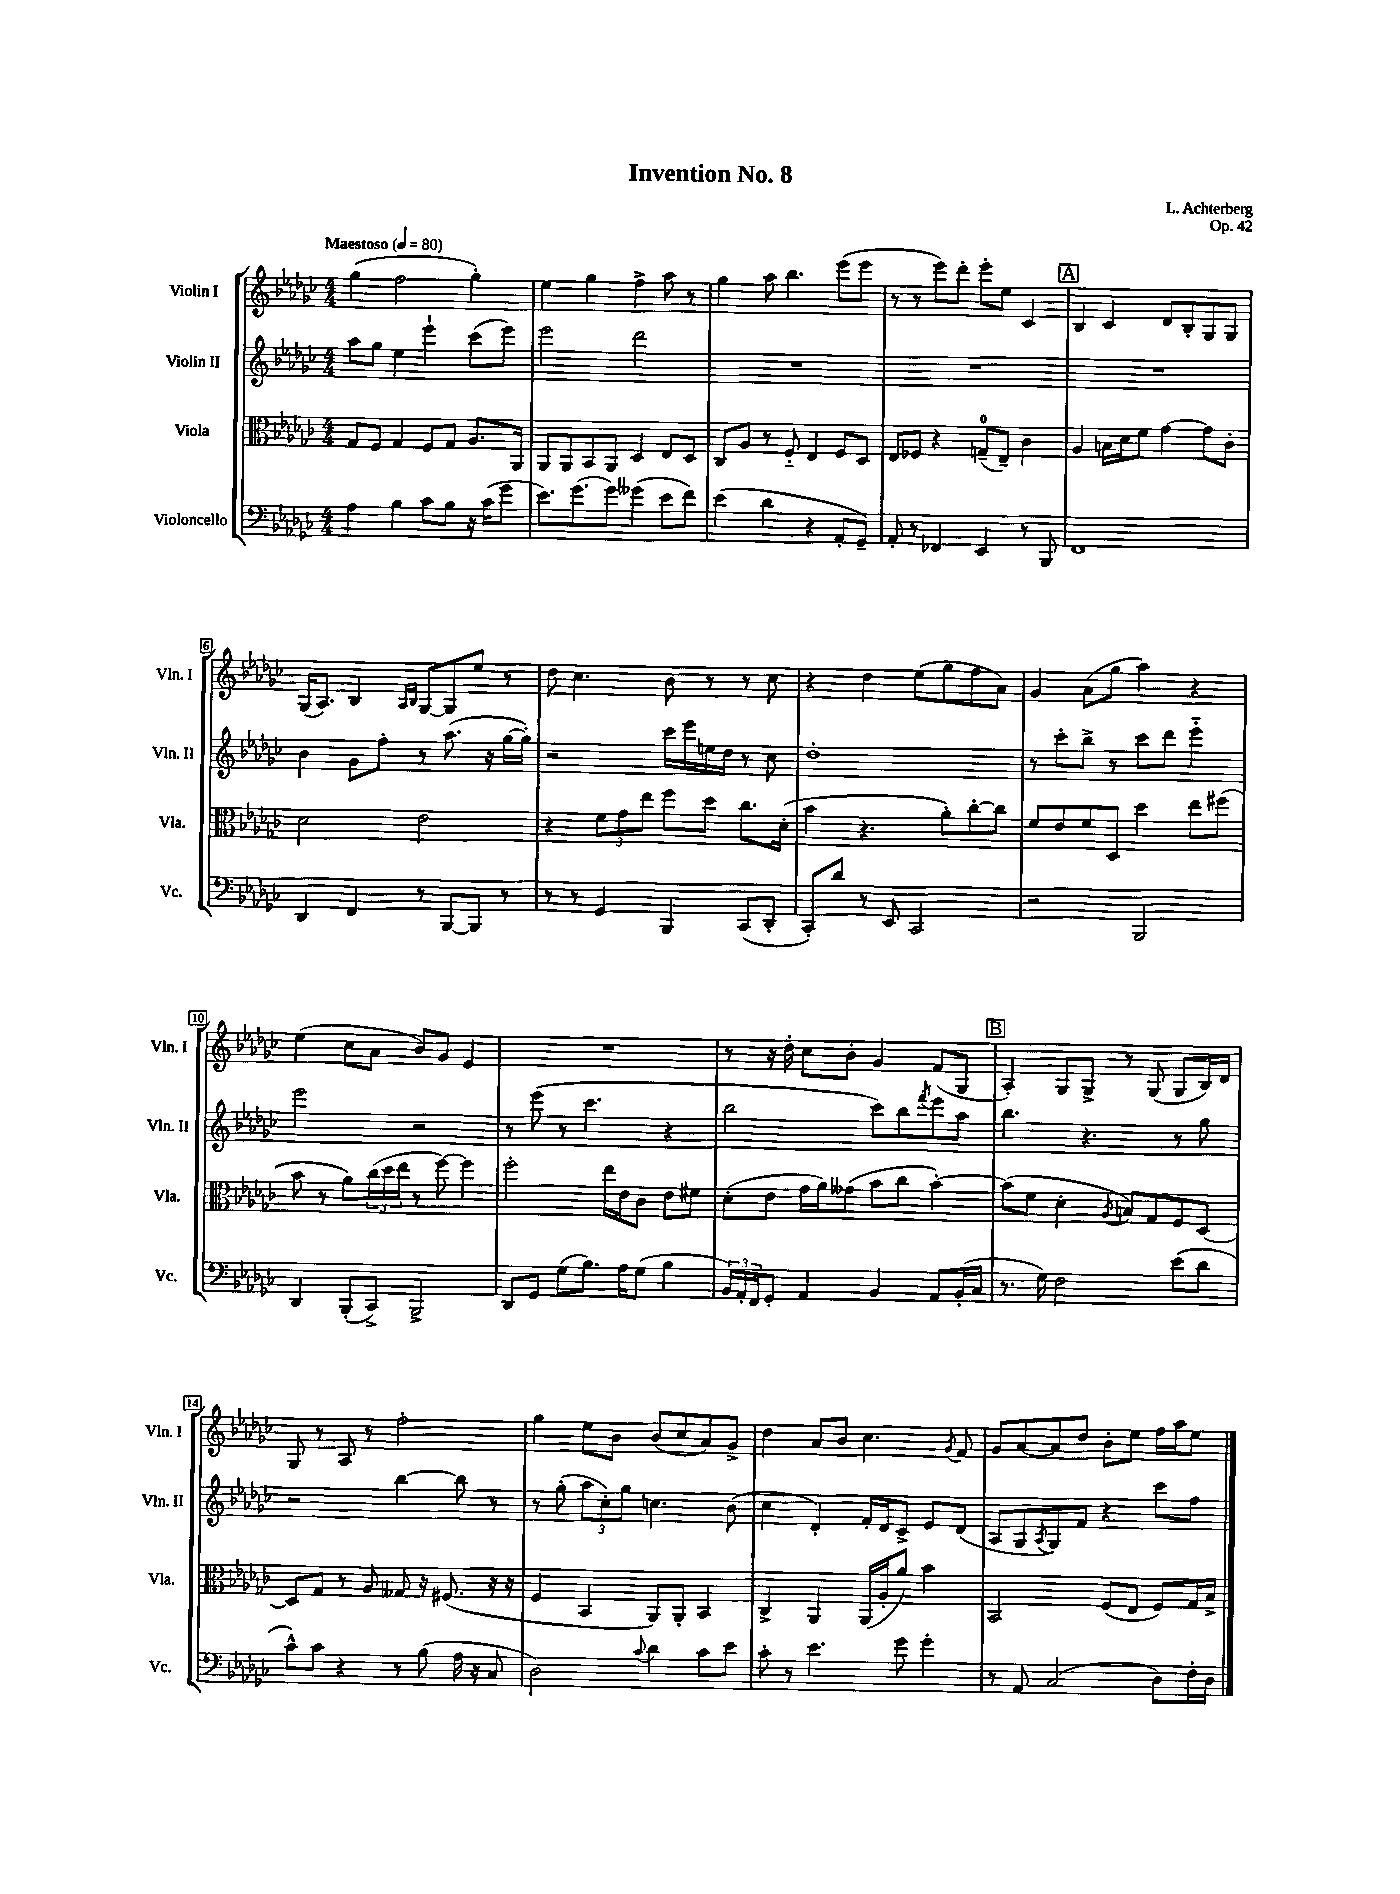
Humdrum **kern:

**kern	**kern	**kern	**kern
*part4	*part3	*part2	*part1
*staff4	*staff3	*staff2	*staff1
*I"Violoncello	*I"Viola	*I"Violin II	*I"Violin I
*I'Vc.	*I'Vla.	*I'Vln. II	*I'Vln. I
*clefF4	*clefC3	*clefG2	*clefG2
*k[b-e-a-d-g-c-]	*k[b-e-a-d-g-c-]	*k[b-e-a-d-g-c-]	*k[b-e-a-d-g-c-]
*M4/4	*M4/4	*M4/4	*M4/4
*MM80	*MM80	*MM80	*MM80
=1	=1	=1	=1
!	!	!	!LO:TX:a:B:t=Maestoso
4A-\	8G-/L	8aa-\L	(4gg-\
.	8F/J	8gg-\J	.
4B-\	4G-/	4ee-\	2ff\
8c-\L	8F/L	4eee-`\	.
8B-\J	8G-/J	.	.
16r	8.A-/L	(8ccc-\L	4gg-'\)
(16c-\KL	.	.	.
8g-\J	.	8eee-\J)	.
.	16AA-/Jk	.	.
=2	=2	=2	=2
8.e-\L)	8AA-/L	2eee-\	4ee-\
.	8AA-/	.	.
(8.g-\	.	.	.
.	8BB-/	.	4gg-\
8g-\J)	8AA-/J	.	.
(4g--X\	4D-/	2ddd-\	4ff^\
8e-\L	8E-/L	.	8aa-\
8f\J)	8D-/J	.	8r
=3	=3	=3	=3
(4e-\	8C-/L	1r	4gg-\
.	8A-/J	.	.
4d-\	8r	.	8aa-\
.	8F/	.	4.bb-\
4r	4E-/	.	.
8AA-'/L	8F/L	.	(8eee-\L
8GG-~/J)	8D-/J	.	8eee-\J
=4	=4	=4	=4
8AA-'/	8E-/L	1r	8r
8r	8F-X/J	.	8r
4FF-X/	4r	.	8eee-\L)
.	.	.	8ddd-'\J
4EE-/	(8Gn~/L	.	8eee-'\L
.	8E-~/J)	.	8ee-\J
8r	4c-\	.	4c-/
8BBB-/	.	.	.
!!LO:REH:place=s1:t=A
=5	=5	=5	=5
1FF	4A-/	1r	4B-/
.	16Bn\LL	.	4c-/
.	16d-\J	.	.
.	8f\J	.	.
.	[4g-\	.	8d-/L
.	.	.	8B-'/
.	8g-\L]	.	8G-/
.	8c-'\J	.	8G-/J
!!LO:LB:g=z
=6	=6	=6	=6
4DD-/	2d-\	4b-\	(16G-/KL
.	.	.	8.A-/J)
4FF/	.	8g-\L	4B-/
.	.	8ff'\J	.
.	.	.	16qqA-/LL
.	.	.	16qqB-/JJ
8r	2e-\	8r	[8G-/L
[8BBB-/L	.	(8.aa-\	8G-/]
8BBB-/J]	.	.	8ee-/J
.	.	16r	.
8r	.	[16gg-\LL	8r
.	.	16gg-'\JJ])	.
=7	=7	=7	=7
8r	4r	2r	8dd-\
8r	.	.	4.cc-\
4GG-/	12f\L	.	.
.	12g-\	.	.
.	12ee-\J	.	.
4BBB-/	8ff\L	16ccc-\LL	8b-\
.	.	16eee-\	.
.	8dd-\J	16een\	8r
.	.	16dd-\JJ	.
(8CC-/L	8.cc-\L	8r	8r
8DD-'/J	.	8cc-\	8cc-\
.	(16d-'\Jk	.	.
=8	=8	=8	=8
8CC-'/L)	4b-\	1dd-'	4r
8d-/J	.	.	.
8r	4.r	.	4dd-\
8EE-/	.	.	.
2CC-/	.	.	(8ee-\L
.	8a-'\L)	.	8gg-\
.	[8cc-'\	.	8ff\
.	8cc-\J]	.	8a-\J)
=9	=9	=9	=9
2r	8f/L	8r	4g-/
.	8e-/	8ccc-'\L	.
.	8f/	8bb-^\J	(8a-\L
.	8D-/J	8r	8gg-\J
2BBB-/	4dd-\	8ccc-\L	4aa-\)
.	.	8ddd-\J	.
.	8ee-\L	4eee-\	4r
.	(8ff#X\J	.	.
!!LO:LB:g=z
=10	=10	=10	=10
4DD-/	8b-\	2eee-\	(4ee-\
.	8r	.	.
(8BBB-'/L	8a-\L)	.	8cc-\L
8CC-^/J)	(24cc-\L	.	8a-\J
.	24dd-\	.	.
.	24ee-\JJ	.	.
2BBB-^/	8r	2r	8b-/L)
.	[8ff\)	.	8g-/J
.	4ff\]	.	4e-/
=11	=11	=11	=11
8DD-/L	2ff'\	8r	1r
8GG-/J	.	(8eee-\	.
(8G-\L	.	8r	.
8.B-\J)	.	4.ccc-\	.
.	16ee-\LL	.	.
16A-\KL	16e-\J	.	.
(8G-\J	8c-\J	.	.
4B-\	8e-\L	4r	.
.	8f#X\J	.	.
=12	=12	=12	=12
24BB-/LL)	(8d-'\L	2bb-\	8r
24AA-'/	.	.	.
24FF/J	.	.	.
8GG-'/J	8e-\J	.	16r
.	.	.	16dd-'\
4AA-/	16g-\LL	.	8cc-\L
.	16a-\J)	.	.
.	(8g--X\J	.	8b-'\J
4BB-/	8b-\L	8ccc-\L)	4g-/
.	8cc-\J	8bb-\	.
.	.	8qfff/	.
8AA-/L	[4b-'\)	8eee-\	(8f/L
(16BB-'/L	.	8aa-\J	8G-/J
16C-/JJ	.	.	.
!!LO:REH:place=s1:t=B
=13	=13	=13	=13
8.r	(8b-\L]	4.bb-\	4A-'/)
.	8f\J	.	.
16G-\)	.	.	.
2F\	4d-'\	.	8G-/L
.	.	4.r	8G-^/J
.	8qA-/	.	.
.	8Bn/L)	.	8r
.	8G-/	.	(8G-/
(8e-\L	8F/	8r	8G-/L
8d-\J	[8D-/J	8gg-\	16B-/L)
.	.	.	16d-/JJ
!!LO:LB:g=z
=14	=14	=14	=14
8c-^^\L)	8D-/L]	2r	8G-/
8c-\J	8G-/J	.	8r
4r	8r	.	8A-/
.	8A-/	.	8r
8r	8G--X/	[4bb-\	2ff'\
(8B-\	16r	.	.
.	(8.F#X/	.	.
16A-\	.	8bb-\]	.
16r	.	.	.
8C-/	16r	8r	.
.	16r	.	.
=15	=15	=15	=15
2D-\)	4F/	8r	4gg-\
.	.	(8gg-'\	.
.	4BB-/	12aa-\L	8ee-\L
.	.	12cc-'\)	.
.	.	.	8b-\J
.	.	12gg-\J	.
8qqc-/	.	.	.
4d-\	8AA-/L)	4.ccn\	(8b-/L
.	8AA-'/J	.	8cc-/
8c-\L	4BB-/	.	8a-/)
8e-\J	.	(8b-\	8g-^/J
=16	=16	=16	=16
8c-'\	4C-^/	4cc-\	4dd-\
8r	.	.	.
4.e-\	4AA-/	4d-'/)	8a-/L
.	.	.	8b-/J
.	(16AA-/LL	16f'/LL	4.cc-\
.	16A-'/J	16d-/J	.
8g-\	8a-/J)	8c-^/J	.
4g-'\	4b-\	8e-/L	.
.	.	.	8qg-/
.	.	(8d-/J	8f/
=17	=17	=17	=17
8r	2BB-/	8A-/L	8g-/L
8AA-/	.	8G-/	[8a-/
.	.	8qA-/	.
(2C-/	.	8G-/)	8a-/]
.	.	8f/J	8dd-/J
.	(8F/L	4r	8b-'\L
.	8E-/J	.	8ee-\J
8D-\L)	8F/L)	8ccc-\L	16ff\LL
.	.	.	16aa-\J
16F'\L	16G-/L	8ff\J	8ee-\J
16D-\JJ	16B-^/JJ	.	.
==	==	==	==
*-	*-	*-	*-
